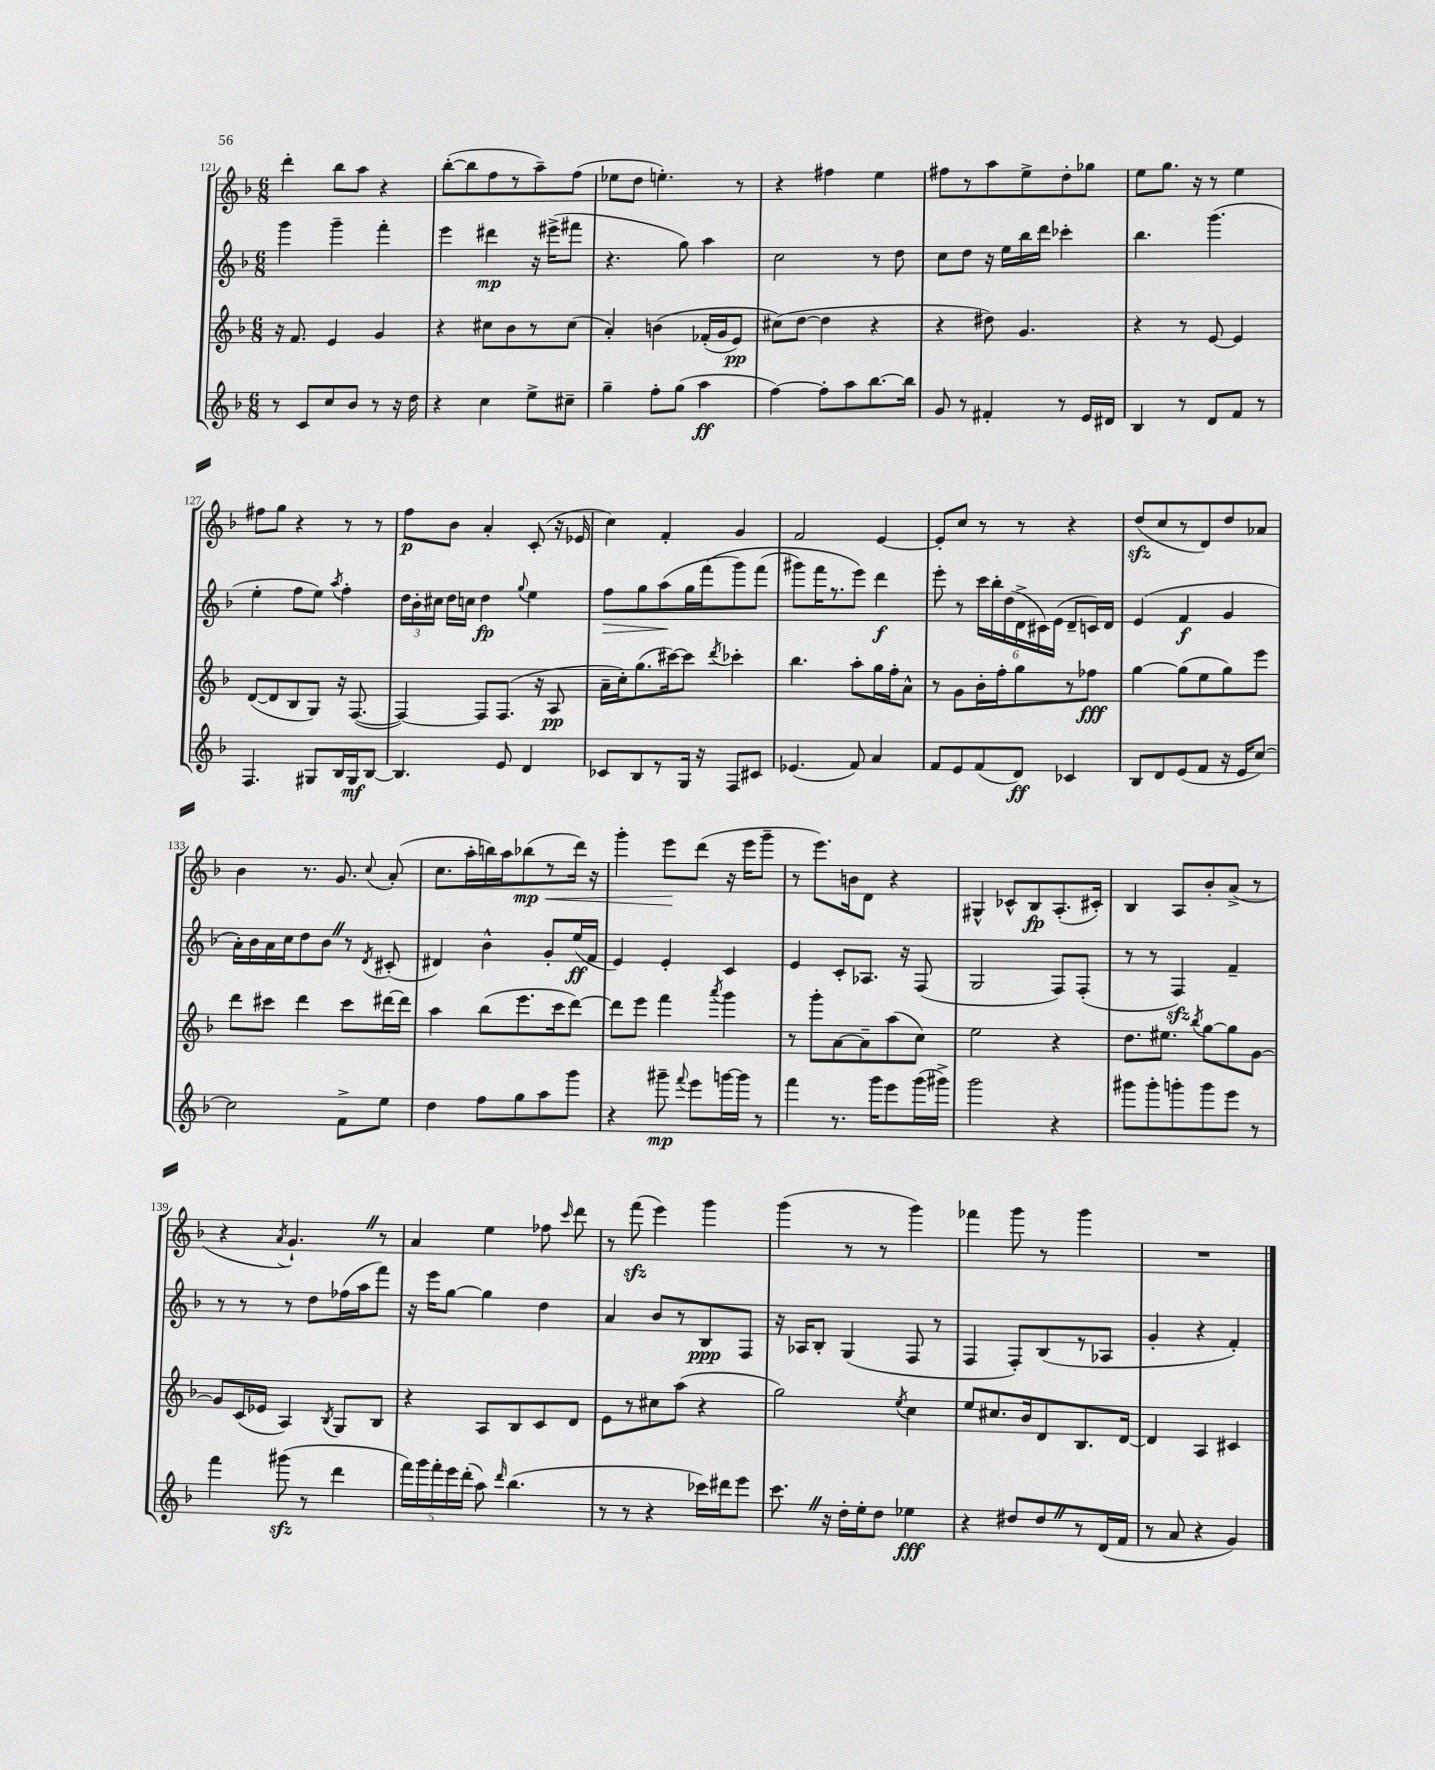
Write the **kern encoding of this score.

**kern	**kern	**kern	**kern
*staff4	*staff3	*staff2	*staff1
*clefG2	*clefG2	*clefG2	*clefG2
*k[b-]	*k[b-]	*k[b-]	*k[b-]
*M6/8	*M6/8	*M6/8	*M6/8
8r	16r	4ggg	4ddd'
.	8.f	.	.
8c	.	.	.
8cc	4e	4ggg~	8bb-
8b-	.	.	8aa
8r	4g	4fff'	4r
16r	.	.	.
16dd	.	.	.
=	=	=	=
4r	4r	4eee	([8bb-'
.	.	.	8bb-]
4cc	8cc#	4ddd#	8ff
.	8b-	.	8r
8ee^	8r	16r	8aa~)
.	.	(16eee#^	.
8cc#~	(8cc#	8fff#	(8ff
=	=	=	=
4gg~	4a')	4.r	8ee-
.	.	.	8dd
8ff'	&(4b	.	4.ee')
(8gg	.	8gg)	.
4aa	(16f-'	4aa	.
.	16g	.	.
.	8e)	.	8r
=	=	=	=
[4ff)	(8cc#&)	2cc	4r
.	[8dd	.	.
8ff']	4dd]	.	4ff#
8aa	.	.	.
[8.bb-	4r	8r	4ee
.	.	8dd	.
16bb-]	.	.	.
=	=	=	=
8g	4r	8cc	8ff#
8r	.	8dd	8r
4f#'	8dd#)	16r	8aa
.	.	16ee	.
.	4.g	16bb-	8ee^
.	.	16ddd	.
8r	.	4ccc-'	8dd'
16e	.	.	8gg-
16d#	.	.	.
=	=	=	=
4B-	4r	4.bb-	8ee
.	.	.	8.gg
8r	8r	.	.
.	.	.	16r
8d	[8e	(4.ggg	8r
8f	4e]	.	4ee
8r	.	.	.
=	=	=	=
4.F	([8d	4ee'	8ff#
.	8d]	.	8gg
.	8B-	8ff	4r
8G#	8G)	8ee)	.
.	.	8qaa	.
16B-	16r	4ff'	8r
16G#	([8.F	.	.
[8B-	.	.	8r
=	=	=	=
4.B-]	4F_)	24dd	8ff
.	.	24b-'	.
.	.	24cc#	.
.	.	16dd	8b-
.	.	16cc	.
.	8F]	4dd	4a'
8e	(8.F	.	.
.	.	8qqgg	.
4d	.	4ee	(8c'
.	16r	.	.
.	8A	.	16r
.	.	.	16e-
=	=	=	=
8c-	16a~	8ff	4cc)
.	16cc')	.	.
8B-	(8.gg	8gg	.
8r	.	(8aa	4f'
.	[16ccc#)	.	.
16G	8ccc#]	16gg	.
16r	.	&(16fff	.
.	8qddd	.	.
8F	4ccc-'	8ggg)	4g
8c#	.	(8fff	.
=	=	=	=
(4.e-	4.bb-	8ggg#)	2f
.	.	16fff	.
.	.	8.r	.
8f)	8aa'	8eee&)	.
4a	16gg	4ddd	[4e
.	16ff'	.	.
.	8a^^	.	.
=	=	=	=
8f	8r	8eee'	8e']
8e	8g	8r	8cc
(8f	16b-'	24ccc	8r
.	.	24bb-'	.
.	16ff'	.	.
.	.	(24dd	.
8d)	8gg	24d^	8r
.	.	24c#)	.
.	.	(24e	.
4c-	8r	8d~	4r
.	8ff-	16c)	.
.	.	16d	.
=	=	=	=
8B-	[4gg	(4e	(8dd
8d	.	.	8cc
(8e	(8gg]	4f	8r
8f	8ee	.	8d)
16r	8gg)	4g	8dd
16e	.	.	.
[8cc)	8eee	.	8a-
=	=	=	=
2cc]	8ddd	16a')	4b-
.	.	16b-	.
.	8ccc#	16a	.
.	.	16cc	.
.	4ddd	8dd	8.r
.	.	8b-	.
.	.	.	8.g
8f^	8ccc#	8r	.
.	.	8qd	8qqcc
8ee	[16ddd#	(8c#'	(8a'
.	16ddd#]	.	.
=	=	=	=
4dd	4aa	4d#)	8.cc
.	.	.	16aa'
8ff	(8bb-	4b-^^	16bb)
.	.	.	16aa
8gg	8.eee	.	(8bb-
8aa	.	8g'	8r
.	16ccc	.	.
8ggg	[8ddd)	(16ee	16ddd)
.	.	16f	16r
=	=	=	=
4r	8ddd]	4e)	4ggg'
.	8eee	.	.
8ggg#~	4fff	4e'	8eee
8qqfff	.	.	.
8eee	.	.	(8ddd
.	8qaaa	.	.
[16ggg	4ggg	4c	16r
16ggg]	.	.	16eee
8r	.	.	8ggg~
=	=	=	=
4fff	8r	4e	8r
.	8ggg'	.	8.eee)
8.r	[8a	8c'	.
.	.	.	16b
.	8a~]	8.A-	8d
16ggg	.	.	.
8eee	(8aa	.	4r
.	.	16r	.
(16ggg	8cc)	(8F	.
16ggg#^)	.	.	.
=	=	=	=
2ggg	2ee	2G	4G#^^
.	.	.	8c-^^
.	.	.	8B-
4r	4r	8F)	(8.A'
.	.	(8F'	.
.	.	.	16c#')
=	=	=	=
8ggg#	8.dd	8r	4B-
8ggg#'	.	8r	.
.	8.ee#	.	.
8ggg'	.	4F)	8A
.	8qbb-	.	.
8ggg	[8gg	.	8b-'
8eee	8gg]	4f~	(8a^
8r	[8g	.	8r
=	=	=	=
4fff	8g]	8r	4r
.	(16c	8r	.
.	16e-	.	.
.	.	.	8qa
(8ggg#	4A)	8r	4.g`)
8r	.	8dd	.
.	8qB-	.	.
4ddd	8G	(16ff-	.
.	.	16aa	.
.	8B-	8fff)	8r
=	=	=	=
20fff)	4r	16r	4a
20ggg	.	.	.
.	.	16eee	.
20fff'	.	.	.
.	.	[8gg	.
20eee	.	.	.
(20ddd'	.	.	.
8aa)	8A	4gg]	4ee
16qqddd	.	.	.
(4.bb-	8B-	.	.
.	8c	4dd	8ff-
.	.	.	16qqccc
.	8d	.	8ddd
=	=	=	=
8r	8e	4a	8r
8r	8r	.	(8fff
4r	8cc#	8b-	4eee)
.	(8aa	8r	.
16ccc-)	4r	8B-	4ggg
16ddd#	.	.	.
8eee	.	8F	.
=	=	=	=
8.ccc	2gg)	16r	(4ggg
.	.	16A-	.
.	.	8B-'	.
16r	.	.	.
16dd'	.	(4G	8r
16ee'	.	.	.
8dd	.	.	8r
.	8qee	.	.
4ee-	4cc	8F	4ggg)
.	.	8r	.
=	=	=	=
4r	8ee	4F	4fff-
.	8.cc#	.	.
8dd#	.	8F')	8ggg
.	16b-	.	.
8dd#	8d	(8B-	8r
8r	8.B-	8r	4ggg
(16d	.	8A-	.
16f	[16d	.	.
=	=	=	=
8r	4d]	4g'	2.r
8a	.	.	.
4r	4A	4r	.
4g)	4c#	4f')	.
==	==	==	==
*-	*-	*-	*-
